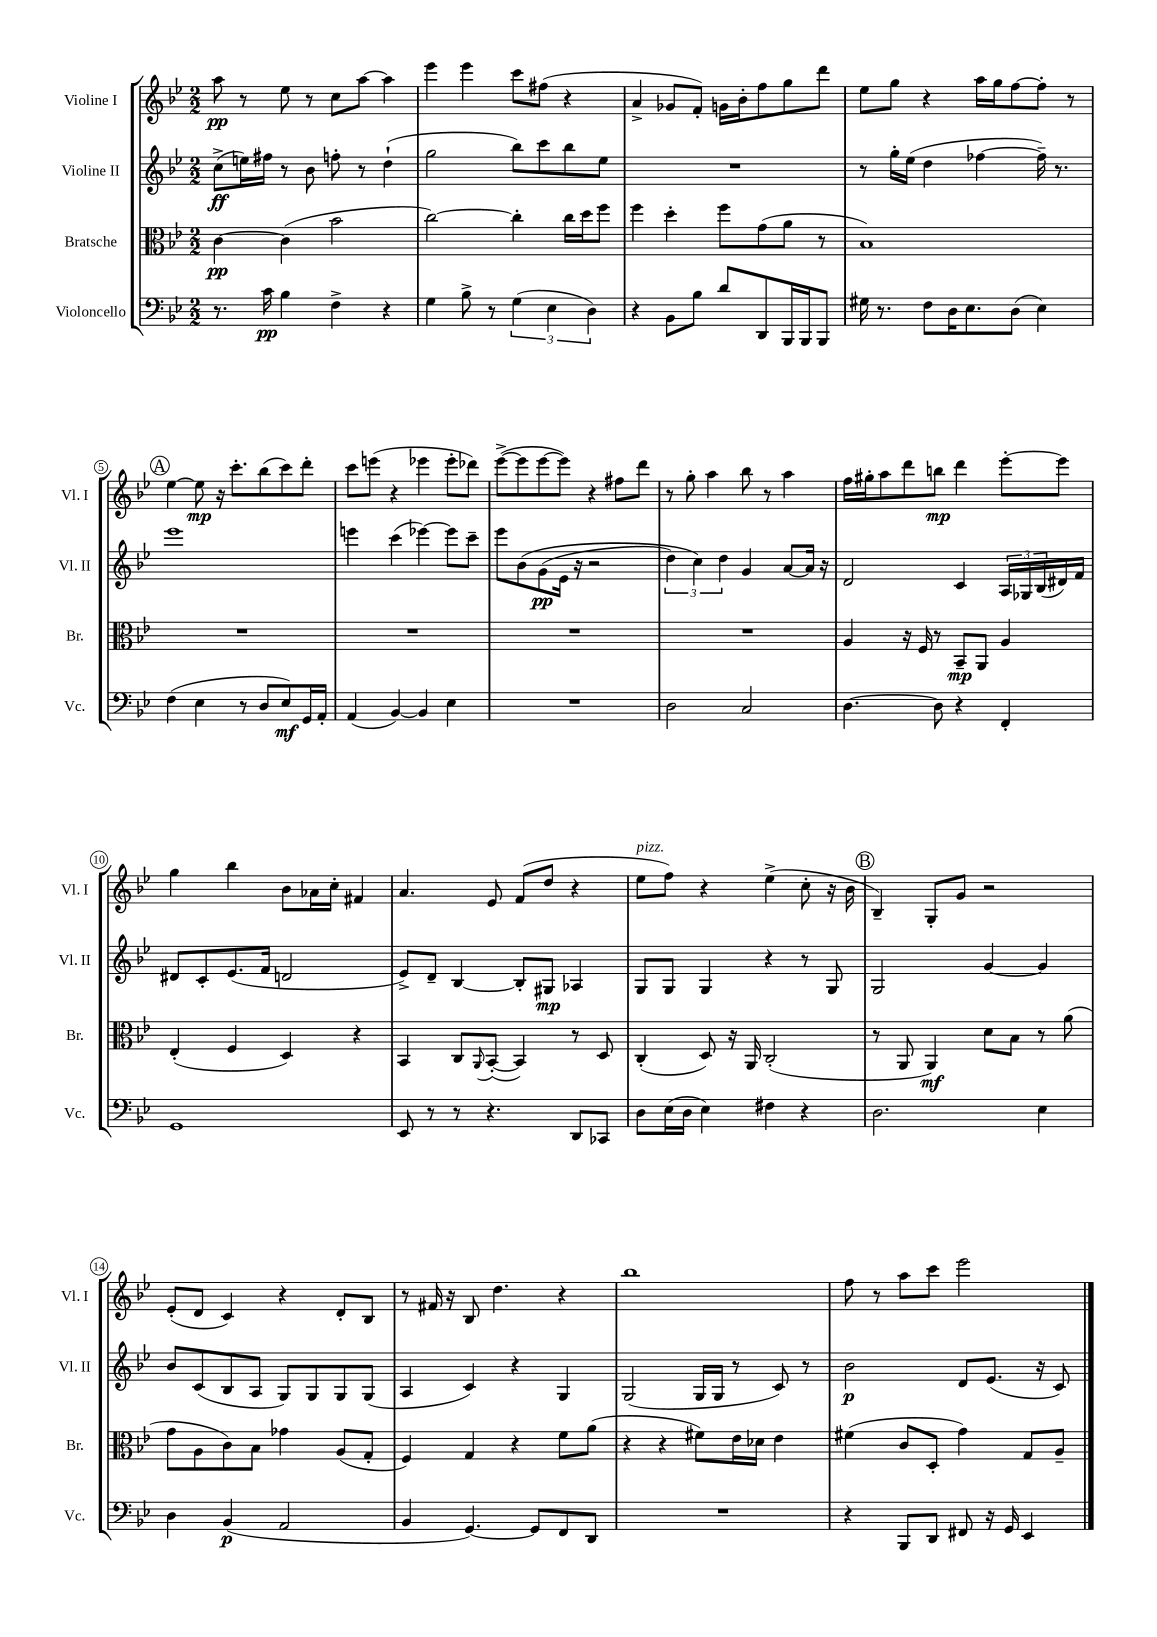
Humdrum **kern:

**kern	**kern	**kern	**kern
*staff4	*staff3	*staff2	*staff1
*clefF4	*clefC3	*clefG2	*clefG2
*k[b-e-]	*k[b-e-]	*k[b-e-]	*k[b-e-]
*M2/2	*M2/2	*M2/2	*M2/2
8.r	[4c	(8cc^	8aa
.	.	16ee)	8r
16c	.	16ff#	.
4B-	(4c]	8r	8ee-
.	.	8b-	8r
4F^	2b-	8ff'	8cc
.	.	8r	[8aa
4r	.	(4dd`	4aa]
=	=	=	=
4G	[2cc)	2gg	4eee-
8B-^	.	.	4eee-
8r	.	.	.
(6G	4cc']	8bb-)	8ccc
.	.	8ccc	(8ff#
6E-	.	.	.
.	16cc	8bb-	4r
.	16dd	.	.
6D)	.	.	.
.	8ff	8ee-	.
=	=	=	=
4r	4ff	1r	4a^
8BB-	4dd'	.	8g-
8B-	.	.	8f')
8d	8ff	.	16g
.	.	.	16b-'
8DD	(8g	.	8ff
16BBB-	8a	.	8gg
16BBB-	.	.	.
8BBB-	8r	.	8ddd
=	=	=	=
16G#	1B-)	8r	8ee-
8.r	.	.	.
.	.	16gg'	8gg
.	.	(16ee-	.
8F	.	4dd	4r
16D	.	.	.
8.E-	.	.	.
.	.	[4ff-	16aa
.	.	.	16gg
(8D	.	.	[8ff
4E-)	.	16ff-~])	8ff']
.	.	8.r	.
.	.	.	8r
=	=	=	=
(4F	1r	1eee-	[4ee-
4E-	.	.	8ee-]
.	.	.	16r
.	.	.	8.ccc'
8r	.	.	.
8D	.	.	(8bb-
8E-)	.	.	8ccc)
16GG	.	.	8ddd'
16AA'	.	.	.
=	=	=	=
(4AA	1r	4eee	8ccc
.	.	.	(8eee
[4BB-)	.	(4ccc	4r
4BB-]	.	[4eee-)	4eee-
4E-	.	8eee-]	8eee-'
.	.	8ccc~	8ddd-)
=	=	=	=
1r	1r	8eee-	([8eee-^
.	.	&(8b-	8eee-]
.	.	(8g	[8eee-
.	.	16e-	8eee-])
.	.	16r	.
.	.	2r	4r
.	.	.	8ff#
.	.	.	8ddd
=	=	=	=
2D	1r	6dd)	8r
.	.	.	8gg'
.	.	6cc&)	.
.	.	.	4aa
.	.	6dd	.
2C	.	4g	8bb-
.	.	.	8r
.	.	[8a	4aa
.	.	16a]	.
.	.	16r	.
=	=	=	=
[4.D	4A	2d	16ff
.	.	.	16gg#'
.	.	.	8aa
.	16r	.	8ddd
.	16F	.	.
8D]	8r	.	8bb
4r	8BB-~	4c	4ddd
.	8AA	.	.
4FF'	4A	24A	[8eee-'
.	.	24G-	.
.	.	(24B-	.
.	.	16d#)	8eee-]
.	.	16f	.
=	=	=	=
1GG	(4E-'	8d#	4gg
.	.	8c'	.
.	4F	(8.e-	4bb-
.	.	16f	.
.	4D)	2d	8b-
.	.	.	16a-
.	.	.	16cc'
.	4r	.	4f#
=	=	=	=
8EE-	4BB-	8e-^)	4.a
8r	.	8d~	.
8r	8C	[4B-	.
.	8qqAA	.	.
4.r	([8BB-'	.	8e-
.	4BB-])	8B-']	(8f
.	.	8G#	8dd
8DD	8r	4A-	4r
8CC-	8D	.	.
=	=	=	=
8D	(4C'	8G	8ee-
(16E-	.	8G	8ff)
16D	.	.	.
4E-)	8D)	4G	4r
.	16r	.	.
.	16AA	.	.
4F#	(2C'	4r	(4ee-^
4r	.	8r	8cc'
.	.	8G	16r
.	.	.	16b-
=	=	=	=
2.D	8r	2G	4B-~)
.	8AA	.	.
.	4AA)	.	8G'
.	.	.	8g
.	8d	[4g	2r
.	8B-	.	.
4E-	8r	4g]	.
.	(8a	.	.
=	=	=	=
4D	8g	8b-	(8e-'
.	8A	(8c	8d
(4BB-	8c)	8B-	4c)
.	8B-	8A	.
2AA	4g-	8G)	4r
.	.	8G	.
.	(8A	8G	8d'
.	8G'	(8G	8B-
=	=	=	=
4BB-	4F)	4A	8r
.	.	.	16f#
.	.	.	16r
[4.GG)	4G	4c)	8B-
.	.	.	4.dd
.	4r	4r	.
8GG]	.	.	.
8FF	8f	4G	4r
8DD	(8a	.	.
=	=	=	=
1r	4r	(2G	1bb-
.	4r	.	.
.	8f#)	16G	.
.	.	16G	.
.	16e-	8r	.
.	16d-	.	.
.	4e-	8c)	.
.	.	8r	.
=	=	=	=
4r	(4f#	2b-	8ff
.	.	.	8r
8BBB-	8c	.	8aa
8DD	8D'	.	8ccc
8FF#	4g)	8d	2eee-
16r	.	(8.e-	.
16GG	.	.	.
4EE-	8G	.	.
.	.	16r	.
.	8A~	8c)	.
==	==	==	==
*-	*-	*-	*-
